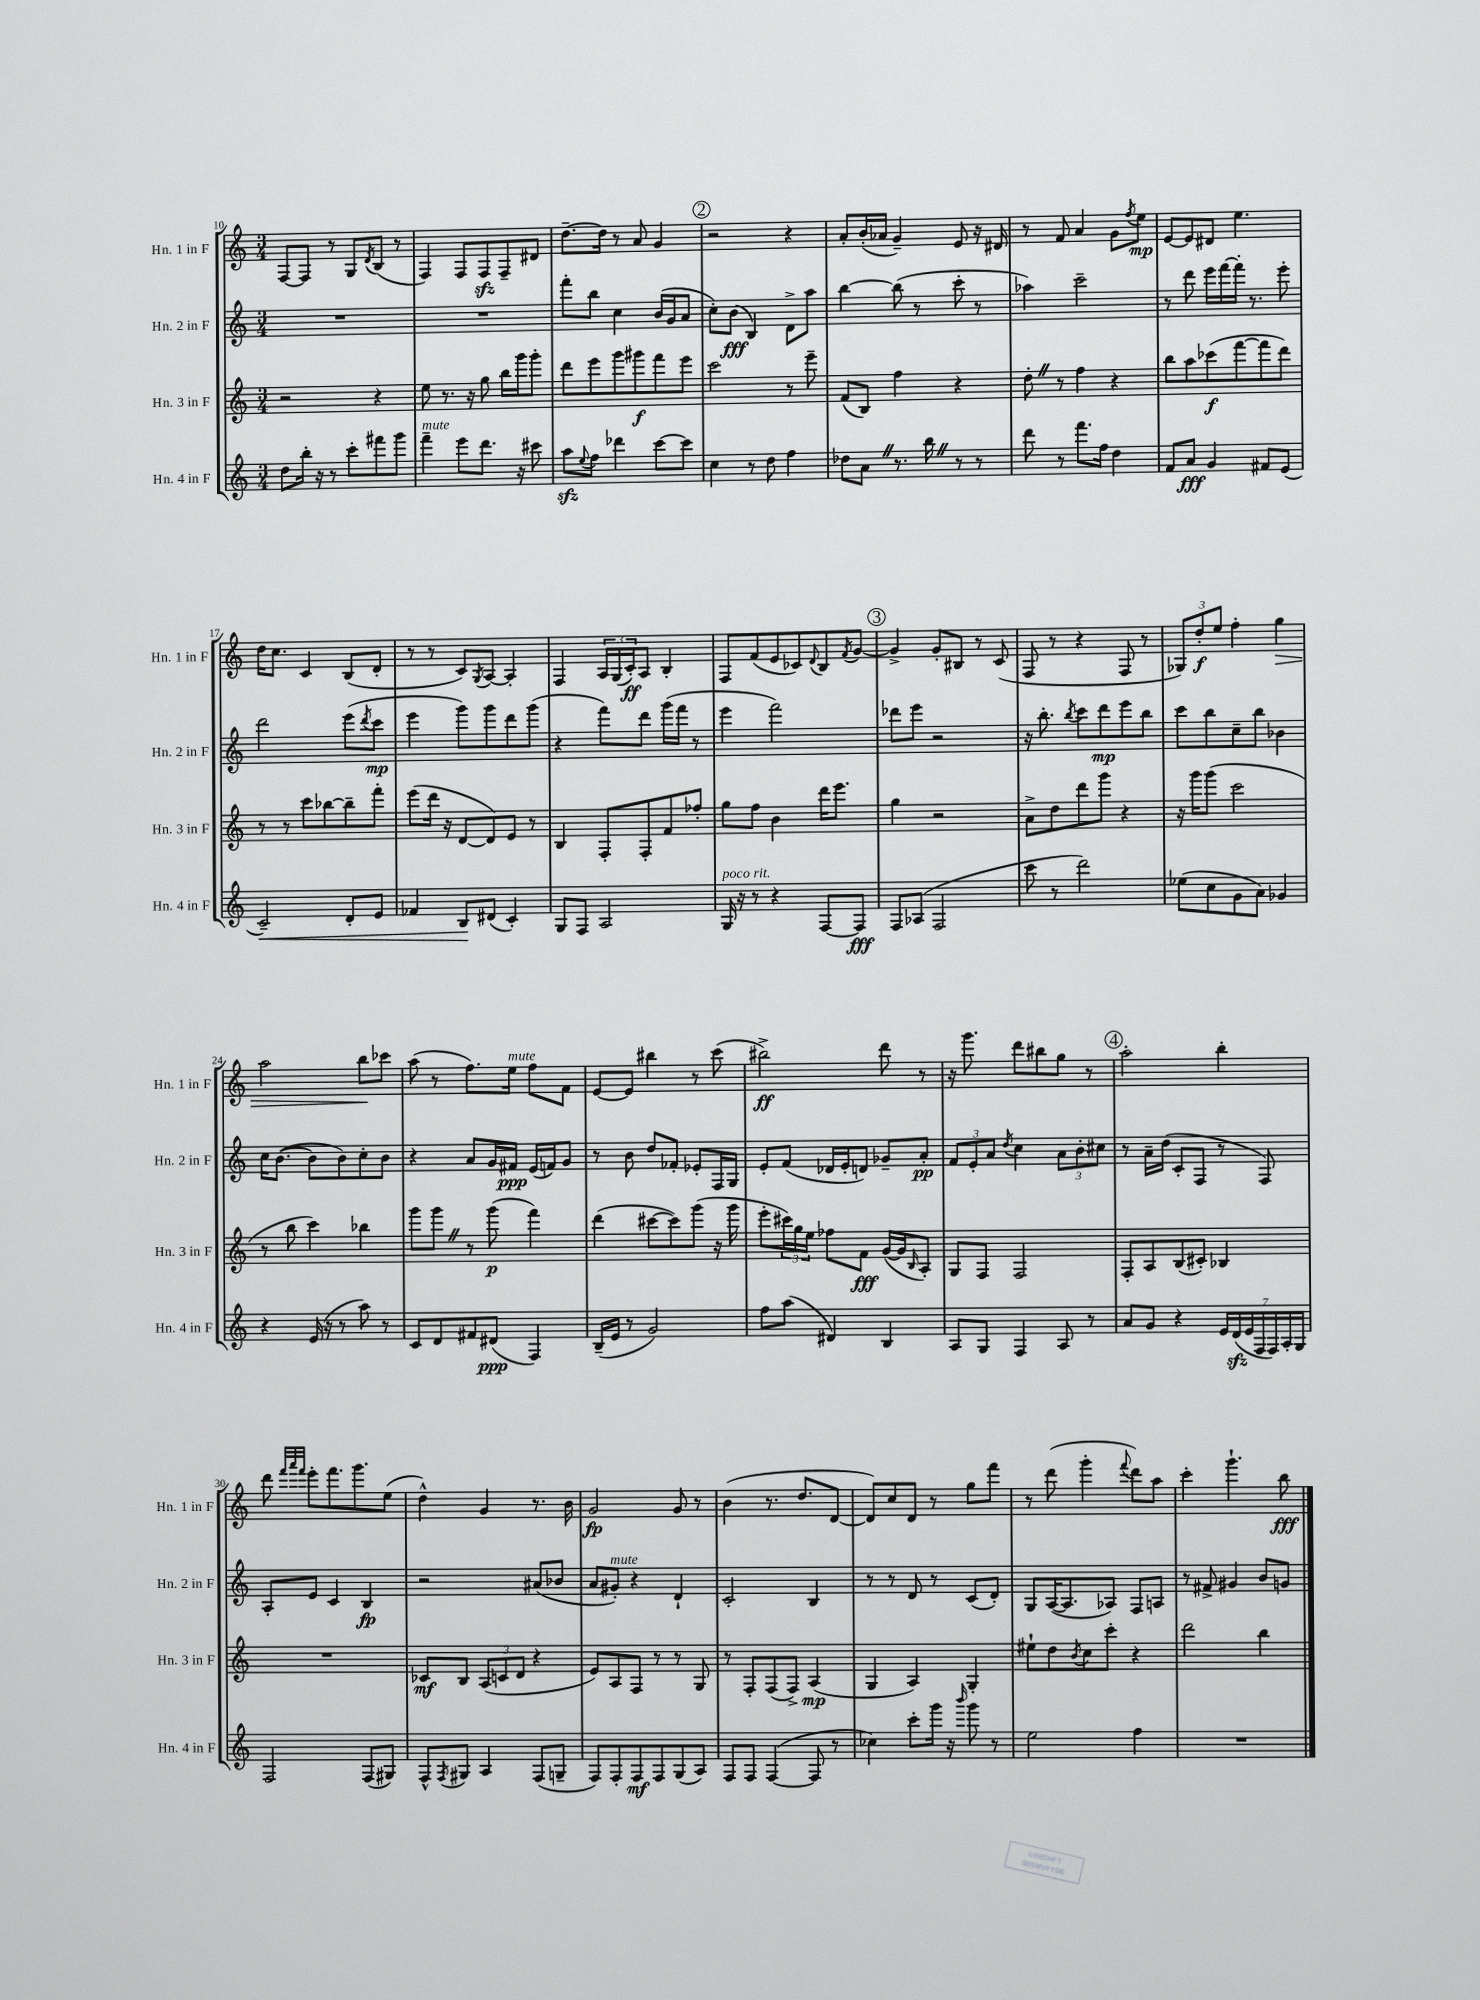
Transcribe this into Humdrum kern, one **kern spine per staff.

**kern	**dynam	**kern	**dynam	**kern	**dynam	**kern	**dynam
*part4	*part4	*part3	*part3	*part2	*part2	*part1	*part1
*staff4	*staff4	*staff3	*staff3	*staff2	*staff2	*staff1	*staff1
*I"Hn. 4 in F	*	*I"Hn. 3 in F	*	*I"Hn. 2 in F	*	*I"Hn. 1 in F	*
*I'Hn. 4 in F	*	*I'Hn. 3 in F	*	*I'Hn. 2 in F	*	*I'Hn. 1 in F	*
*clefG2	*	*clefG2	*	*clefG2	*	*clefG2	*
*k[]	*	*k[]	*	*k[]	*	*k[]	*
*M3/4	*	*M3/4	*	*M3/4	*	*M3/4	*
=10	=10	=10	=10	=10	=10	=10	=10
8dd\L	.	2r	.	2.r	.	[8F/L	.
16bb'\Jk	.	.	.	.	.	8F/J]	.
16r	.	.	.	.	.	.	.
8r	.	.	.	.	.	8r	.
8ccc'\L	.	.	.	.	.	8G/L	.
.	.	.	.	.	.	8qd/	.
8fff#X\	.	4r	.	.	.	(8B/J	.
8ggg\J	.	.	.	.	.	8r	.
=11	=11	=11	=11	=11	=11	=11	=11
!LO:TX:a:i:t=mute	!	!	!	!	!	!	!
4fff~\	.	8ee\	.	2.r	.	4F/)	.
.	.	8.r	.	.	.	.	.
8eee\L	.	.	.	.	.	8F/L	.
.	.	16r	.	.	.	.	.
8.ddd\J	.	8gg\	.	.	.	8Fzz/	.
.	.	16bb\LL	.	.	.	8F~/	.
16r	.	16ggg\J	.	.	.	.	.
8ccc#X\	.	8ggg'\J	.	.	.	8d#X/J	.
=12	=12	=12	=12	=12	=12	=12	=12
8aazz\L	.	8ddd\L	.	8fff'\L	.	[8.dd~\L	.
8qqee/	.	.	.	.	.	.	.
8ff\J	.	8eee\	.	8bb\J	.	.	.
.	.	.	.	.	.	16dd\Jk]	.
4ddd-X\	.	8ggg\	.	4cc\	.	8r	.
.	.	8ggg#X\	f	.	.	8a/	.
[8ccc\L	.	8fff\	.	(16b/LL	.	4g/	.
.	.	.	.	16g/J	.	.	.
8ccc\J]	.	8eee\J	.	8a/J	.	.	.
!!LO:REH:place=s1:t=2
=13	=13	=13	=13	=13	=13	=13	=13
4cc\	.	2ccc\	.	8cc'\L)	.	2r	.
.	.	.	.	(8b\J	fff	.	.
8r	.	.	.	4B/)	.	.	.
8dd\	.	.	.	.	.	.	.
4ff\	.	8r	.	8d^\L	.	4r	.
.	.	8eee~\	.	8aa\J	.	.	.
=14	=14	=14	=14	=14	=14	=14	=14
8dd-X\L	.	(8f/L	.	[4bb\	.	8a'/L	.
8aZ\J	.	8B/J)	.	.	.	(16b'/L	.
.	.	.	.	.	.	16a-X/JJ	.
8.r	.	4ff\	.	(8bb\]	.	4g~/)	.
.	.	.	.	8r	.	.	.
16bbZ\	.	.	.	.	.	.	.
8r	.	4r	.	8ccc'\	.	8e/	.
8r	.	.	.	8r	.	16r	.
.	.	.	.	.	.	16d#X/	.
=15	=15	=15	=15	=15	=15	=15	=15
8ddd\	.	8dd'Z\	.	4aa-X\)	.	8r	.
8r	.	8r	.	.	.	8f/	.
8.fff\L	.	4ff\	.	2ccc~\	.	4a/	.
16ff\Jk	.	.	.	.	.	.	.
4dd\	.	4r	.	.	.	8g\L	.
.	.	.	.	.	.	8qff/	.
.	.	.	.	.	.	8ee\J	mp
=16	=16	=16	=16	=16	=16	=16	=16
8f/L	.	8bb\L	.	8r	.	[8e/L	.
8a/J	fff	8aa\	.	8ddd\	.	8e/]	.
4g/	.	(8ccc-X\	f	16eee\LL	.	8d#X/J	.
.	.	.	.	[16fff\	.	.	.
.	.	[8fff\	.	16fff'\JJ]	.	4.ee\	.
.	.	.	.	8.r	.	.	.
8f#X/L	.	8fff\]	.	.	.	.	.
(8e/J	.	8ddd\J)	.	8eee'\	.	.	.
!!LO:LB:g=z
=17	=17	=17	=17	=17	=17	=17	=17
!	!LO:HP:b	!	!	!	!	!	!
2c~/)	<	8r	.	2ddd\	.	16dd\KL	.
.	.	.	.	.	.	8.cc\J	.
.	.	8r	.	.	.	.	.
.	.	8ccc\L	.	.	.	4c/	.
.	.	[8bb-X\	.	.	.	.	.
8d'/L	.	8bb-~\]	.	(8eee\L	.	(8B/L	.
.	.	.	.	8qddd/	.	.	.
8e/J	.	8fff'\J	.	8ccc\J	mp	8d'/J	.
=18	=18	=18	=18	=18	=18	=18	=18
4f-X/	.	(8eee\L	.	4eee\	.	8r	.
.	.	16ddd\Jk	.	.	.	8r	.
.	.	16r	.	.	.	.	.
8B/L	.	[8d/L	.	8ggg\L)	.	8c/L)	.
.	.	.	.	.	.	8qG/	.
(8d#X/J	[	8d/])	.	8ggg\	.	[8A/J	.
4c'/)	.	8e/J	.	8ddd\	.	4A'/]	.
.	.	8r	.	(8ggg\J	.	.	.
=19	=19	=19	=19	=19	=19	=19	=19
8G/L	.	4B/	.	4r	.	4F/	.
8F/J	.	.	.	.	.	.	.
2A/	.	8F'/L	.	8fff\L)	.	24A/LL	.
.	.	.	.	.	.	(24G/	.
.	.	.	.	.	.	24c'/J)	ff
.	.	8F'/	.	8ddd\J	.	8A/J	.
.	.	8f/	.	(16ggg\LL	.	4B'/	.
.	.	.	.	16fff\JJ	.	.	.
.	.	8ff-X'/J	.	8r	.	.	.
=20	=20	=20	=20	=20	=20	=20	=20
!LO:TX:a:i:t=poco rit.	!	!	!	!	!	!	!
16G/	.	8gg\L	.	4eee\	.	8F/L	.
16r	.	.	.	.	.	.	.
8r	.	8ff\J	.	.	.	(8f/	.
4r	.	4b\	.	2fff\)	.	8e/	.
.	.	.	.	.	.	8c-X/)	.
.	.	.	.	.	.	8qqd/	.
[8F/L	.	16ddd\KL	.	.	.	8B/	.
.	.	8.eee\J	.	.	.	.	.
.	.	.	.	.	.	8qf/	.
8F/J]	fff	.	.	.	.	[8g/J	.
!!LO:REH:place=s1:t=3
=21	=21	=21	=21	=21	=21	=21	=21
8F/L	.	4gg\	.	8ddd-X\L	.	4g^/]	.
(8A-X/J	.	.	.	8eee\J	.	.	.
2F/	.	2r	.	2r	.	8g'/L	.
.	.	.	.	.	.	8B#X/J	.
.	.	.	.	.	.	8r	.
.	.	.	.	.	.	(8c/	.
=22	=22	=22	=22	=22	=22	=22	=22
8ccc\	.	8a^\L	.	16r	.	8F/	.
.	.	.	.	8.bb'\	.	.	.
8r	.	8dd\	.	.	.	8r	.
.	.	.	.	8qbb/	.	.	.
2ddd\)	.	8ddd\	.	8ccc\L	.	4r	.
.	.	8ggg\J	.	8ddd\	mp	.	.
.	.	4r	.	8eee\	.	8F/	.
.	.	.	.	8bb\J	.	8r	.
=23	=23	=23	=23	=23	=23	=23	=23
(8ee-X\L	.	16r	.	8ccc\L	.	12G-X/L)	.
.	.	16ggg\KL	.	.	.	.	.
.	.	.	.	.	.	12dd'/	f
8cc\	.	(8ggg\J	.	8bb\	.	.	.
.	.	.	.	.	.	12ee/J	.
8g\	.	2ccc\	.	8cc~\	.	4ff'\	.
8a\J)	.	.	.	8bb\J	.	.	.
!	!	!	!	!	!	!	!LO:HP:b
4g-X/	.	.	.	4b-X\	.	4gg\	>
!!LO:LB:g=z
=24	=24	=24	=24	=24	=24	=24	=24
4r	.	8r	.	16cc\KL	.	2aa\	.
.	.	.	.	([8.b\J	.	.	.
.	.	8bb\	.	.	.	.	.
(16e/	.	4ccc\)	.	8b\L]	.	.	.
16r	.	.	.	.	.	.	.
8r	.	.	.	8b\)	.	.	.
8aa\)	.	4bb-X\	.	8cc'\	.	8bb\L	.
8r	.	.	.	8b\J	.	8ccc-X\J	]
=25	=25	=25	=25	=25	=25	=25	=25
8c/L	.	8ggg\L	.	4r	.	(8aa\	.
8d/	.	8gggZ\J	.	.	.	8r	.
8f#X/	.	8r	.	8a/L	.	8.ff\L)	.
(8d#X/J	ppp	(8ggg\	p	16g/L	.	.	.
!	!	!	!	!	!	!LO:TX:a:i:t=mute	!
.	.	.	.	16f#X/JJ	ppp	16ee\Jk	.
4F/)	.	4fff\)	.	(16e/LL	.	8ff\L	.
.	.	.	.	16fn/J)	.	.	.
.	.	.	.	8g/J	.	8f\J	.
=26	=26	=26	=26	=26	=26	=26	=26
(16B~/LL	.	(4ddd\	.	8r	.	[8e/L	.
16e/JJ	.	.	.	.	.	.	.
8r	.	.	.	8b\	.	8e/J]	.
2g/)	.	[8ccc#X\L	.	8dd/L	.	4bb#X\	.
.	.	8ccc#\])	.	8f-X'/J	.	.	.
.	.	(8ggg\J	.	8e-X'/L	.	8r	.
.	.	16r	.	16F/L	.	(8ccc\	.
.	.	16ggg\	.	16G/JJ	.	.	.
=27	=27	=27	=27	=27	=27	=27	=27
8ff\L	.	8eee'\L	.	8e'/L	.	2bb#X^\)	ff
(8aa\J	.	24ccc#X\L)	.	(8f/J	.	.	.
.	.	24gg\	.	.	.	.	.
.	.	24ee\JJ	.	.	.	.	.
4d#X/)	.	8ff-X\L	.	16d-X/LL	.	.	.
.	.	.	.	16e'/J	.	.	.
.	.	8f\J	fff	8dn/J)	.	.	.
4B/	.	([16g/LL	.	8g-X~/L	.	8ddd\	.
.	.	16g/J]	.	.	.	.	.
.	.	16qqB/	.	.	.	.	.
.	.	8A'/J)	.	8a'/J	pp	8r	.
=28	=28	=28	=28	=28	=28	=28	=28
8A/L	.	8G/L	.	12f/L	.	16r	.
.	.	.	.	.	.	8.ggg\	.
.	.	.	.	12e'/	.	.	.
8G/J	.	8F/J	.	.	.	.	.
.	.	.	.	12a/J	.	.	.
.	.	.	.	8qdd/	.	.	.
4F/	.	2F/	.	4cc\	.	8ddd\L	.
.	.	.	.	.	.	8bb#X\	.
8A/	.	.	.	12a\L	.	8gg\J	.
.	.	.	.	12b'\	.	.	.
8r	.	.	.	.	.	8r	.
.	.	.	.	12cc#X\J	.	.	.
!!LO:REH:place=s1:t=4
=29	=29	=29	=29	=29	=29	=29	=29
8a/L	.	8F'/L	.	8r	.	2aa'\	.
8g/J	.	8A/	.	16a~\LL	.	.	.
.	.	.	.	(16dd\JJ	.	.	.
4r	.	(8B/	.	8c'/L	.	.	.
.	.	8c#X'/J)	.	8F/J	.	.	.
28e/LL	.	4B-X/	.	8r	.	4bb'\	.
(28dzz/	.	.	.	.	.	.	.
28e/	.	.	.	.	.	.	.
28F/	.	.	.	.	.	.	.
.	.	.	.	8F/)	.	.	.
28F/)	.	.	.	.	.	.	.
28A'/	.	.	.	.	.	.	.
28G/JJ	.	.	.	.	.	.	.
!!LO:LB:g=z
=30	=30	=30	=30	=30	=30	=30	=30
2F/	.	2.r	.	8A'/L	.	8ddd\	.
.	.	.	.	.	.	32qqfff/LLL	.
.	.	.	.	.	.	32qqaaa/	.
.	.	.	.	.	.	32qqfff/JJJ	.
.	.	.	.	8e/J	.	8eee'\L	.
.	.	.	.	4c/	.	8.fff\	.
.	.	.	.	.	.	8.ggg\	.
(8F/L	.	.	.	4B/	fp	.	.
8G#X/J)	.	.	.	.	.	(8ee\J	.
=31	=31	=31	=31	=31	=31	=31	=31
8F^^/L	.	8c-X/L	mf	2r	.	4dd^^\)	.
8qF/	.	.	.	.	.	.	.
8G#X/J	.	8B/J	.	.	.	.	.
4A/	.	(12A/L	.	.	.	4g/	.
.	.	12cn/	.	.	.	.	.
.	.	12d/J	.	.	.	.	.
(8F/L	.	4r	.	(8a#X/L	.	8.r	.
8Gn~/J	.	.	.	8b-X/J	.	.	.
.	.	.	.	.	.	16b\	.
=32	=32	=32	=32	=32	=32	=32	=32
8F/L)	.	8e/L)	.	8a/L	.	2g/	fp
!	!	!	!	!LO:TX:a:i:t=mute	!	!	!
8F'/	.	8A/	.	8g#X'/J)	.	.	.
8F/	mf	8F/J	.	4r	.	.	.
8F/	.	8r	.	.	.	.	.
(8G/	.	8r	.	4d`/	.	8g/	.
8A/J)	.	8G/	.	.	.	8r	.
=33	=33	=33	=33	=33	=33	=33	=33
8F/L	.	8r	.	2c'/	.	(4b\	.
8F/J	.	8F'/L	.	.	.	.	.
([4F/	.	(8F/	.	.	.	8.r	.
.	.	8F^/J)	.	.	.	.	.
.	.	.	.	.	.	8.dd/L	.
8F/]	.	(4A/	mp	4B/	.	.	.
8r	.	.	.	.	.	[8d/J	.
=34	=34	=34	=34	=34	=34	=34	=34
4cc-X\)	.	4G/	.	8r	.	8d/L])	.
.	.	.	.	8r	.	8cc/	.
8ccc'\L	.	4A/)	.	8d/	.	8d/J	.
16ggg\Jk	.	.	.	8r	.	8r	.
16r	.	.	.	.	.	.	.
16qqbbb/	.	.	.	.	.	.	.
8ggg\	.	4G'/	.	(8c/L	.	8gg\L	.
8r	.	.	.	8d'/J)	.	8fff\J	.
=35	=35	=35	=35	=35	=35	=35	=35
2ee\	.	8ee#X`\L	.	8G/L	.	8r	.
.	.	8dd\	.	([16A/K	.	(8ddd\	.
.	.	.	.	8.A/]	.	.	.
.	.	8qb/	.	.	.	.	.
.	.	8cc\	.	.	.	4ggg'\	.
.	.	8ccc'\J	.	8A-X/J)	.	.	.
.	.	.	.	.	.	8qqfff/	.
4ff\	.	4r	.	8F/L	.	8ddd\L)	.
.	.	.	.	8An/J	.	8aa\J	.
=36	=36	=36	=36	=36	=36	=36	=36
2.r	.	2ddd\	.	8r	.	4ccc'\	.
.	.	.	.	8f#X^/	.	.	.
.	.	.	.	4g#X/	.	4.ggg`\	.
.	.	4bb\	.	8b/L	.	.	.
.	.	.	.	8gn/J	.	8bb\	fff
==	==	==	==	==	==	==	==
*-	*-	*-	*-	*-	*-	*-	*-
